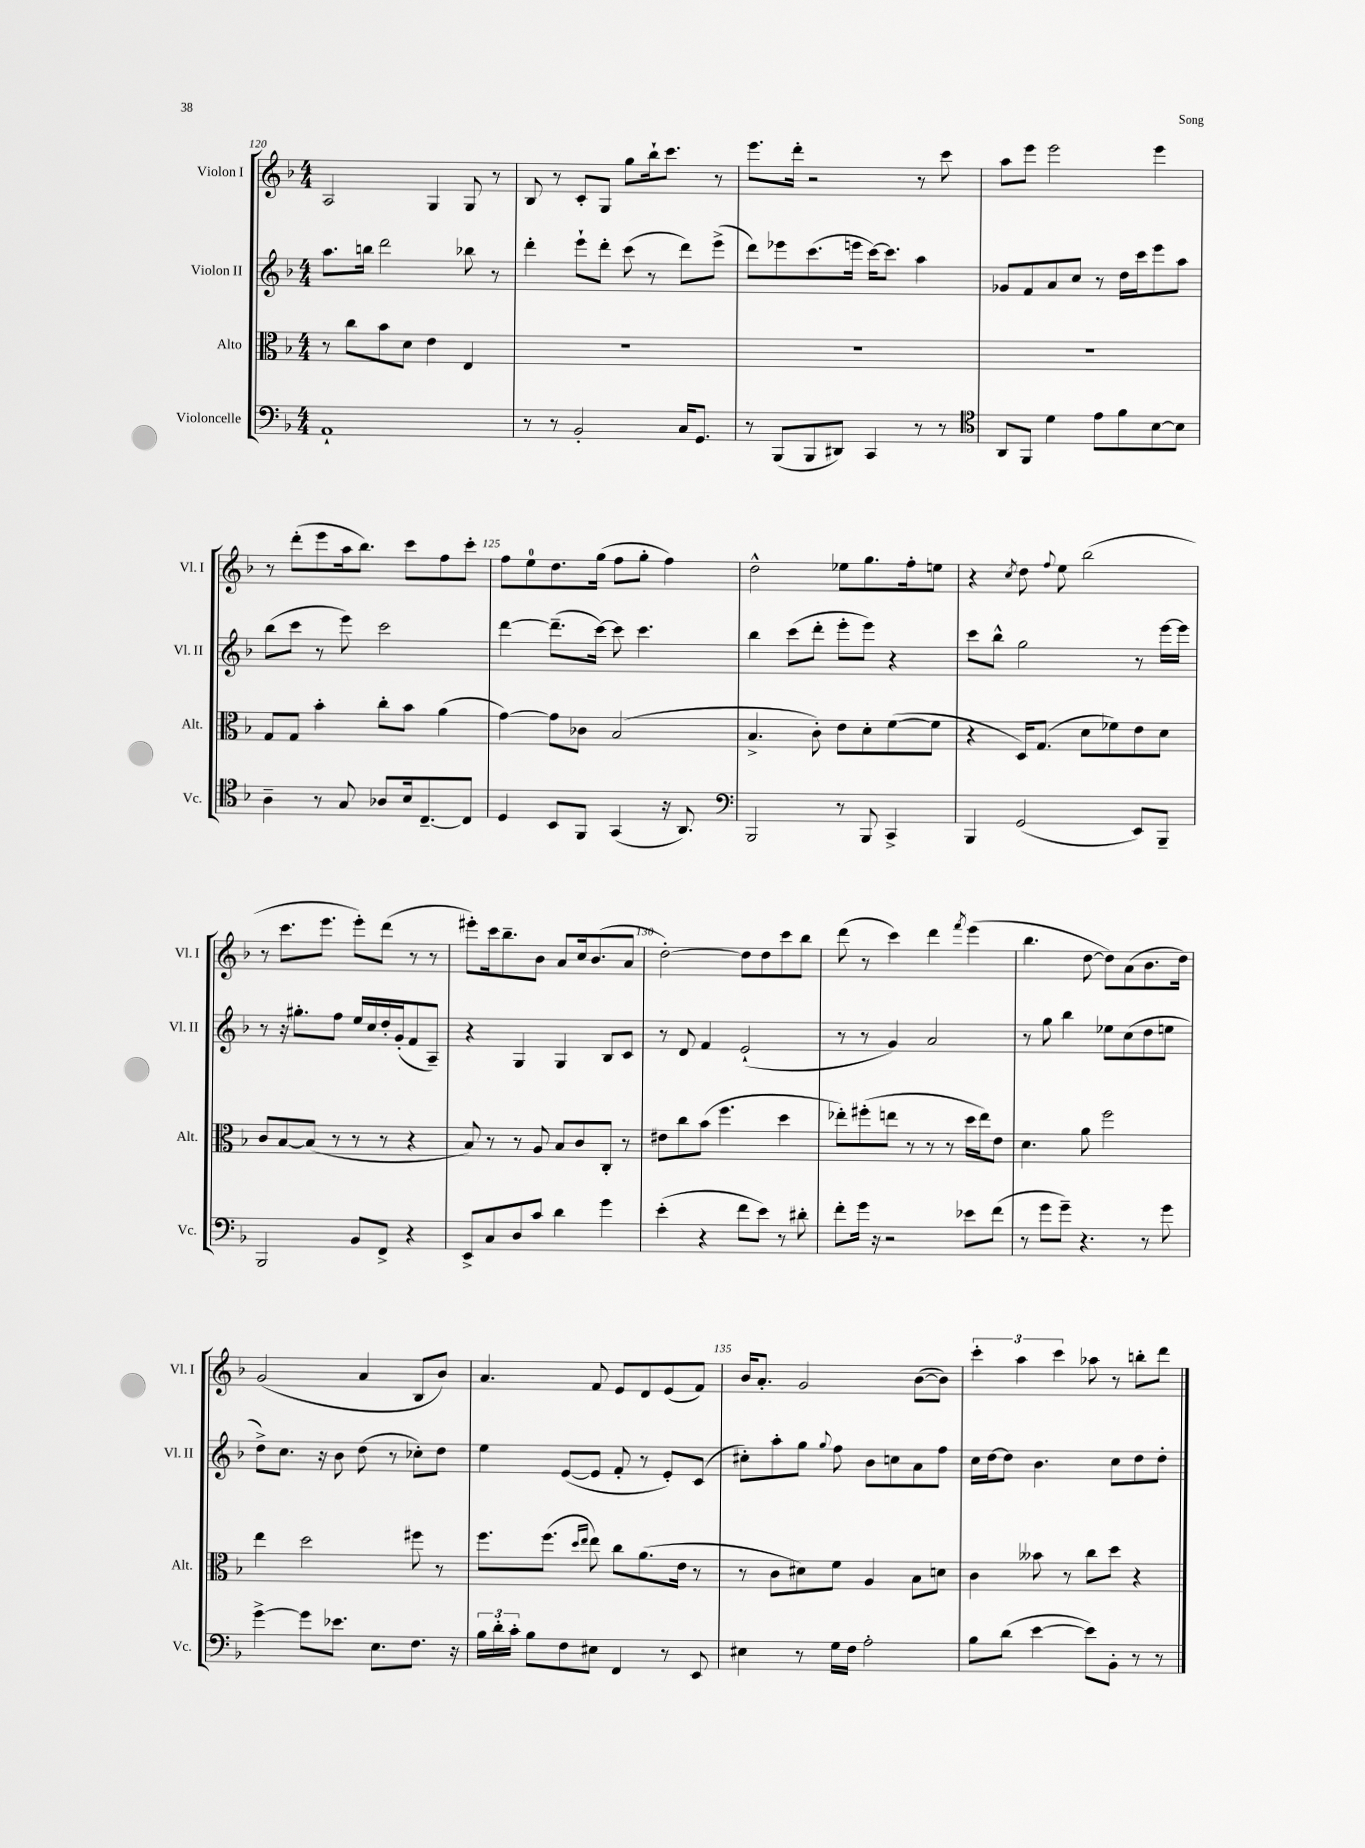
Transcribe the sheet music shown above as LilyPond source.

<<
\new StaffGroup <<
\new Staff = "s0" \with { instrumentName = "Violon I" shortInstrumentName = "Vl. I" } {
    \clef treble \key f \major \numericTimeSignature \time 4/4
    \autoBeamOff a2 g4 g8 r8 |
    bes8 r8 c'8[-. g8] g''8[ bes''16-! c'''8.] r8 |
    e'''8.[ d'''16]-. r2 r8 c'''8 |
    a''8[ e'''8] e'''2 e'''4 |
    r8 d'''8[-.( e'''8 a''16 bes''8.]) c'''8[ f''8 c'''8]-. |
    f''8[ e''8-0 d''8. g''16]( f''8[ g''8]-. f''4) |
    d''2-^ ees''8[ g''8. f''16-. e''8] |
    r4 \acciaccatura { c''8 } d''8 \appoggiatura { f''8 } e''8 bes''2( |
    r8 c'''8.[ e'''8.] e'''8[-.) d'''8]( r8 r8 |
    eis'''8[-.) c'''16 bes''8.-- bes'8] a'8[ c''16 bes'8.( a'8] |
    d''2~-.) d''8[ d''8 c'''8 bes''8] |
    d'''8( r8 c'''4) d'''4 \acciaccatura { f'''8 } e'''4( |
    bes''4. d''8~ d''8[) a'8( bes'8. d''16]) |
    g'2( a'4 bes8[ bes'8]) |
    a'4. f'8 e'8[ d'8 e'8( f'8]) |
    bes'16[ a'8.]-. g'2 bes'8[~( bes'8]) |
    \tuplet 3/2 { c'''4-. a''4 c'''4 } aes''8 r8 b''8[-. d'''8] \bar "|." |
}
\new Staff = "s1" \with { instrumentName = "Violon II" shortInstrumentName = "Vl. II" } {
    \clef treble \key f \major \numericTimeSignature \time 4/4
    \autoBeamOff a''8.[ b''16] d'''2 bes''8 r8 |
    d'''4-. e'''8[-! d'''8]-. c'''8( r8 d'''8[) e'''8]->( |
    d'''8[) ees'''8 c'''8.( e'''16] c'''16[~) c'''8.] a''4 |
    ges'8[ f'8 a'8 c''8] r8 d''16[ c'''16 e'''8 a''8] |
    bes''8[( c'''8] r8 e'''8) c'''2 |
    d'''4~ d'''8.[--( c'''16]~) c'''8 c'''4. |
    bes''4 c'''8[( d'''8]-. e'''8[-. e'''8]) r4 |
    c'''8[ bes''8]-^ g''2 r8 e'''16[~ e'''16] |
    r8 r16 gis''8.[-. f''8] e''16[ c''16 d''16-. g'16-.( f'8 a8]--) |
    r4 g4 g4 bes8[ c'8] |
    r8 d'8 f'4 e'2-!( |
    r8 r8 g'4) a'2 |
    r8 g''8 bes''4 ees''8[ c''8( d''8 e''8] |
    d''8[->) c''8.] r16 bes'8 d''8( r8 ces''8[-.) d''8] |
    e''4 e'8[~( e'8] f'8-. r8 e'8[-.) c'8]( |
    cis''8[-.) a''8-. g''8] \appoggiatura { g''8 } f''8 bes'8[ c''8 a'8 f''8] |
    c''16[ d''16~ d''8] bes'4. c''8[ d''8 d''8]-. \bar "|." |
}
\new Staff = "s2" \with { instrumentName = "Alto" shortInstrumentName = "Alt." } {
    \clef alto \key f \major \numericTimeSignature \time 4/4
    \autoBeamOff r8 c''8[ bes'8 d'8] e'4 e4 |
    R1 |
    R1 |
    R1 |
    g8[ g8] bes'4-. c''8[-. bes'8] a'4( |
    g'4~) g'8[ ces'8] bes2( |
    bes4.-> c'8-.) e'8[ d'8-. f'8~( f'8] |
    r4 d16[) g8.]( d'8[ fes'8) e'8 d'8] |
    c'8[ bes8~ bes8]( r8 r8 r8 r4 |
    bes8) r8 r8 a8 bes8[ c'8 c8]-. r8 |
    eis'8[ c''8 bes'8]( f''4. d''4 |
    ees''8[-.) fis''8-.( e''8] r8 r8 r8 d''16[ e''16) e'8] |
    d'4. a'8 f''2 |
    e''4 d''2 fis''8 r8 |
    f''8.[ f''8.]( \grace { d''16[ e''16] } e''8) c''8[ a'8.( e'16] r8 |
    r8 c'8[ dis'8) f'8] a4 bes8[ d'8] |
    c'4 beses'8 r8 c''8[ d''8] r4 \bar "|." |
}
\new Staff = "s3" \with { instrumentName = "Violoncelle" shortInstrumentName = "Vc." } {
    \clef bass \key f \major \numericTimeSignature \time 4/4
    \autoBeamOff a,1-! |
    r8 r8 bes,2-. c16[ g,8.] |
    r8 bes,,8[( bes,,8 dis,8]) c,4 r8 r8 |
    \clef tenor a,8[ f,8] d'4 e'8[ f'8 bes8~ bes8] |
    a4-- r8 g8 aes8[ bes16 c8.~-- c8] |
    d4 bes,8[ f,8] g,4( r16 a,8.) |
    \clef bass bes,,2 r8 bes,,8 c,4-> |
    bes,,4 g,2( e,8[) bes,,8]-- |
    bes,,2 bes,8[ f,8]-> r4 |
    e,8[-> c8 d8 c'8] d'4 g'4 |
    e'4-.( r4 f'8[ e'8]) r8 dis'8-. |
    f'8[-. g'16] r16 r2 ees'8[ f'8]( |
    r8 g'8[ g'8]--) r4. r8 g'8 |
    g'4~-> g'8[ ees'8.] e8.[ f8.] r16 |
    \tuplet 3/2 { bes16[ d'16-. c'16]-. } bes8[ f8 eis8] f,4 r8 e,8 |
    eis4 r8 g16[ f16] a2-. |
    bes8[ d'8]( e'4~ e'8[) bes,8]-. r8 r8 \bar "|." |
}
>>
>>
\layout { \context { \Score currentBarNumber = #120 \override BarNumber.break-visibility = ##(#f #t #t) barNumberVisibility = #(every-nth-bar-number-visible 5) } }
